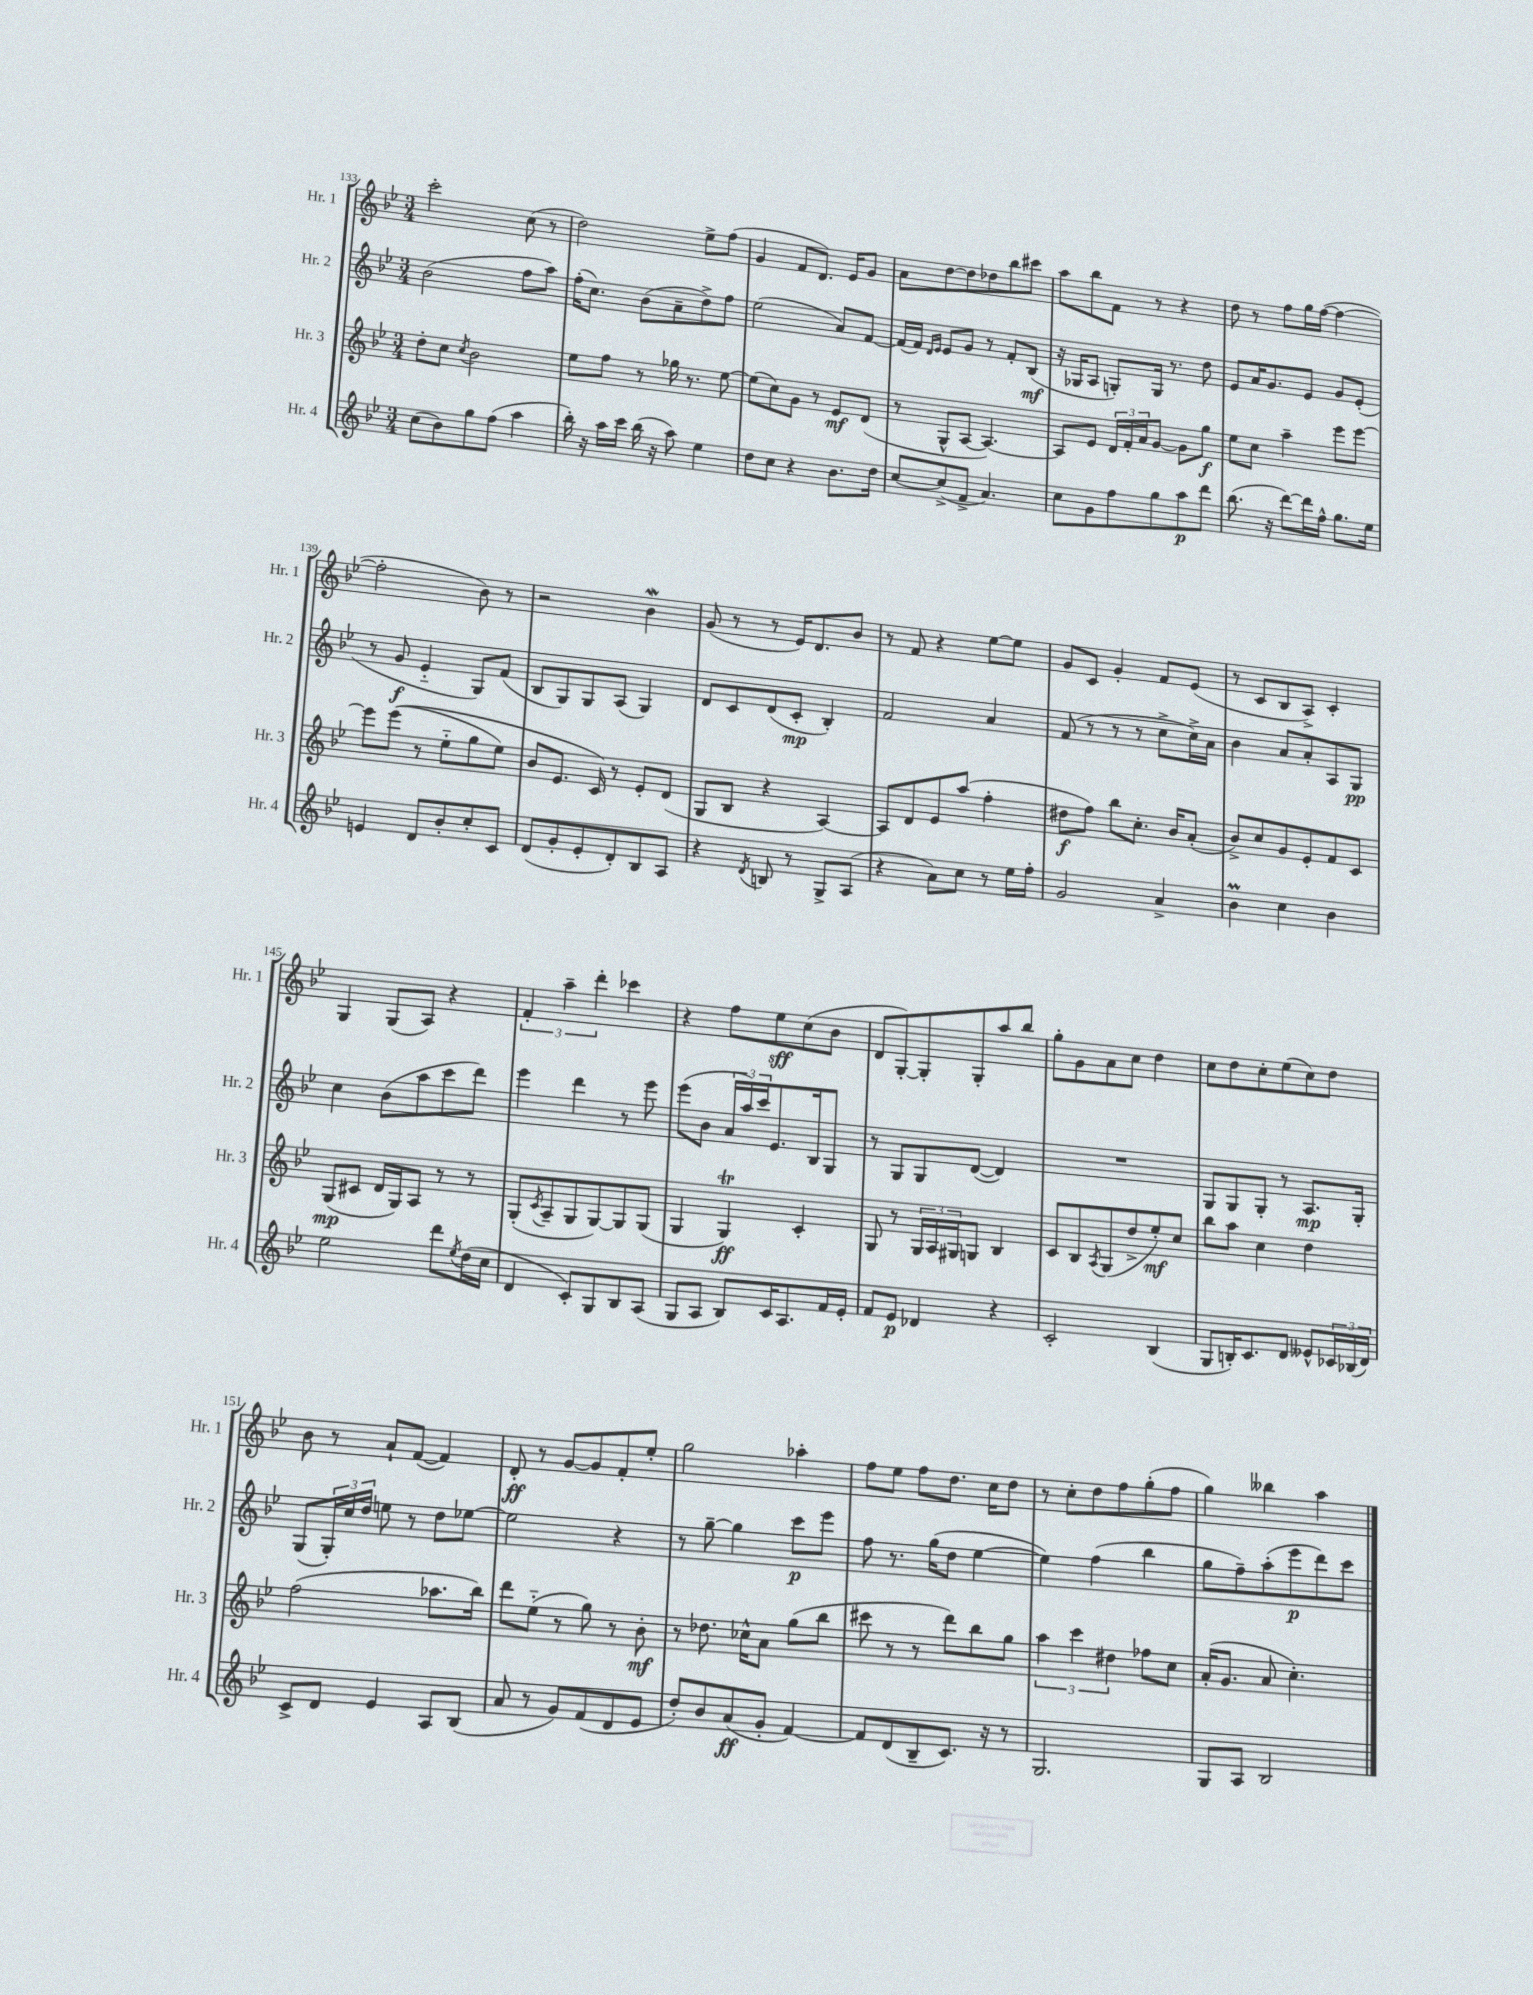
<<
\new StaffGroup <<
\new Staff = "s0" \with { instrumentName = "Hr. 1" shortInstrumentName = "Hr. 1" } {
    \clef treble \key bes \major \numericTimeSignature \time 3/4
    c'''2-. c''8( r8 |
    d''2) ees''8-> f''8( |
    g'4 f'8 d'8.) ees'16 g'8 |
    a'8 d''8~ d''8 des''8 bes''8 cis'''8 |
    a''8 bes''8 f'8 r8 r4 |
    d''8 r8 f''8 g''16 f''16~( f''4~ |
    f''2-. bes'8) r8 |
    r2 bes'4\mordent |
    g'8( r8 r8 ees'16) d'8. bes'8 |
    r8 f'8 r4 ees''8~ ees''8 |
    g'8 c'8 g'4-. f'8 ees'8( |
    r8 c'8 bes8 a8->) c'4-. |
    g4 g8( a8) r4 |
    \tuplet 3/2 { f'4-. a''4-- d'''4-. } ces'''4 |
    r4 f''8 ees''8\sff c''8( bes'8 |
    d'8 g8~-.) g8-. g8-. a''8 bes''8 |
    g''8-. g'8 a'8 c''8 d''4 |
    c''8 d''8 c''8-. ees''8( c''8) d''8 |
    bes'8 r8 a'8-! f'8~( f'4) |
    d'8-.\ff r8 g'8~ g'8 f'8-. ees''8-. |
    g''2 aes''4-. |
    f''8 ees''8 f''8 d''8. c''16 d''8 |
    r8 c''8-. d''8 f''8 g''8-.( f''8 |
    g''4) beses''4 a''4 \bar "|." |
}
\new Staff = "s1" \with { instrumentName = "Hr. 2" shortInstrumentName = "Hr. 2" } {
    \clef treble \key bes \major \numericTimeSignature \time 3/4
    bes'2( f''8 a''8) |
    f''16-.( c''8.) bes'8( a'8-- d''8->) f''8 |
    ees''2( a'8) f'8~ |
    f'16( f'16) \grace { d'16 ees'16 } ees'8 g'8 r8 f'8-. bes8\mf( |
    r16 ges16 a8 g8-.) g16 r8. d''8 |
    ees'8 a'16 g'8. ees'8 g'8 ees'8-.( |
    r8 g'8\f ees'4-_ g8) f'8( |
    bes8 g8) g8 a8( g4) |
    d'8 c'8 d'8( c'8-.\mp bes4-.) |
    f'2 a'4 |
    f'8( r8 r8 r8 c''8-> c''16->) a'16 |
    bes'4 a'8 a'8-. a8 g8\pp |
    c''4 bes'8( a''8 c'''8 d'''8) |
    ees'''4 d'''4 r8 ees'''8 |
    ees'''8( bes'8 \tuplet 3/2 { a'16 a''16) c'''16 } ees'8. bes16 g8 |
    r8 g8 g8 d'8~( d'4) |
    R2. |
    g8 g8 g8-. r8 a8.\mp g16-. |
    g8( \tuplet 3/2 { g16-.) c''16 d''16 } e''8 r8 d''8 ees''8~ |
    ees''2 r4 |
    r8 g''8~-- g''4 c'''8\p ees'''8 |
    f''8 r8. g''16( d''8 ees''4~ |
    ees''4) f''4( bes''4 |
    g''8 f''8--) a''8-.( ees'''8\p d'''8) c'''8 \bar "|." |
}
\new Staff = "s2" \with { instrumentName = "Hr. 3" shortInstrumentName = "Hr. 3" } {
    \clef treble \key bes \major \numericTimeSignature \time 3/4
    d''8-. c''8 \acciaccatura { c''8 } bes'2 |
    ees''8 f''8 r8 ges''16 r8. ees''8~ |
    ees''8( c''8) g'8 r8 ees'8\mf d'8( |
    r8 g8-^ a8~ a4.~) |
    a8 ees'8 \tuplet 3/2 { d'16 f'16-. a'16 } g'8~ g'8 g''8\f |
    ees''8 c''8 a''4-- ees'''8 ees'''8~ |
    ees'''8 ees'''8(\( r8 ees''8-_ g''8 ees''8) |
    bes'8 ees'8. c'16\) r8 ees'8-. d'8( |
    g8 bes8 r4 a4~) |
    a8 d'8 ees'8 a''8( f''4-. |
    dis''8\f f''8) bes''8 c''8.-. bes'16 a'8-.( |
    bes'8->) c''8 g'8 ees'8-. f'8 c'8 |
    g8\mp( cis'8 d'16 g16) a8 r8 r8 |
    g8-.( \acciaccatura { c'8 } a8-- g8 g8~) g8 g8( |
    g4 g4\trill\ff) c'4-. |
    g8 r8 \tuplet 3/2 { g16 a16 gis16 } g8 bes4 |
    c'8 bes8 \acciaccatura { a8 } g8( d''8-> ees''8-.\mf) c''8 |
    bes''8 a''8 c''4 d''4 |
    f''2( aes''8. bes''16) |
    d'''8 ees''8-_( r8 g''8) r8 bes'8-.\mf |
    r8 des''8. ces''16-^ a'8 g''8( bes''8 |
    cis'''8 r8 r8 d'''8) bes''8 g''8 |
    \tuplet 3/2 { a''4 c'''4 dis''4 } fes''8 c''8 |
    a'16-.( g'8. a'8 c''4.-.) \bar "|." |
}
\new Staff = "s3" \with { instrumentName = "Hr. 4" shortInstrumentName = "Hr. 4" } {
    \clef treble \key bes \major \numericTimeSignature \time 3/4
    c''8( bes'8) g''8 f''8( a''4 |
    bes''16-.) r16 a''16 c'''16 bes''16( r16 a''8) ees''4 |
    d''8 c''8 r4 bes'8. d''16 |
    c''8~ c''8->( f'8-> a'4.) |
    c''8 g'8 f''8 g''8 a''8\p d'''8 |
    bes''8.( r16 d'''8~) d'''16 f''16-^ g''8. ees''16 |
    e'4 d'8 bes'8-. c''8-. c'8 |
    d'8( g'8-. ees'8-. d'8-.) bes8 a8 |
    r4 \acciaccatura { d'8 } b8 r8 g8-> a8( |
    r4 a'8) c''8 r8 ees''16 f''16-. |
    g'2 a'4-> |
    bes'4\prall c''4 bes'4 |
    ees''2 d'''8 \acciaccatura { ees''8 } d''16( c''16 |
    d'4 c'8-.) g8 bes8 a8( |
    g8 a8 bes8) c'16 a8. f'16 ees'16-. |
    f'8 ees'8\p des'4 r4 |
    c'2-. bes4( |
    g8 b16-.) c'8. d'8 eeses'8-^ \tuplet 3/2 { ces'16 bes16( d'16) } |
    c'8-> d'8 ees'4 a8 bes8( |
    a'8 r8 g'8) f'8( d'8 ees'8 |
    d''8-.) bes'8 a'8\ff( g'8-. f'4~) |
    f'8 d'8( bes8-- c'8.) r16 r8 |
    g2. |
    g8 a8 bes2 \bar "|." |
}
>>
>>
\layout { \context { \Score currentBarNumber = #133 } }
